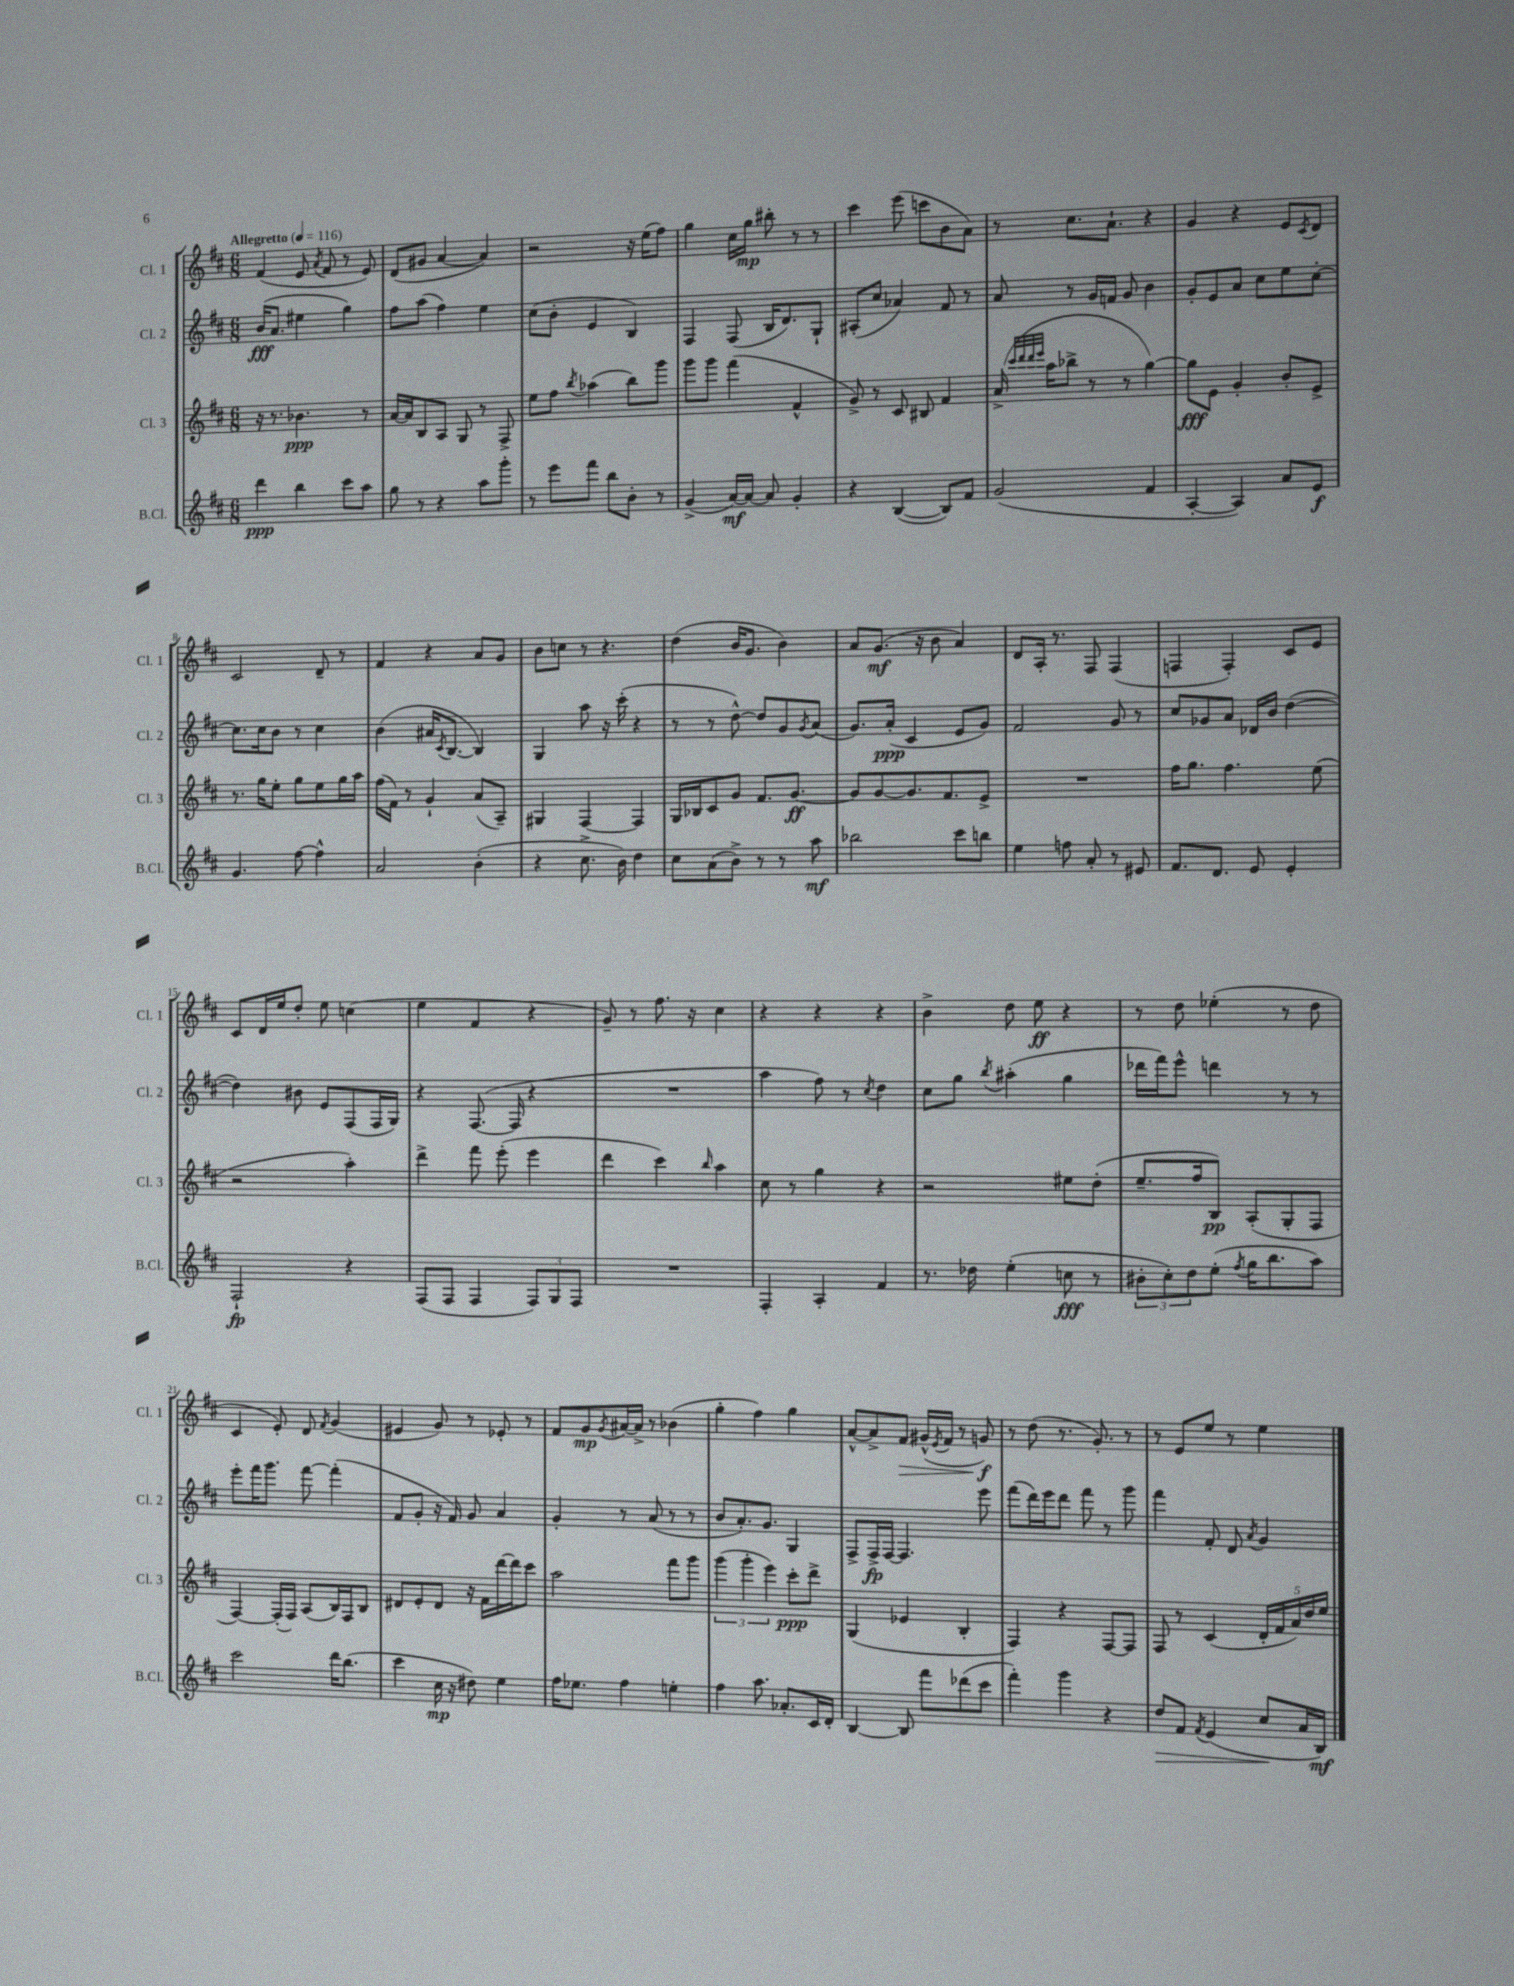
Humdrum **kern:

**kern	**dynam	**kern	**dynam	**kern	**dynam	**kern	**dynam
*part4	*part4	*part3	*part3	*part2	*part2	*part1	*part1
*staff4	*staff4	*staff3	*staff3	*staff2	*staff2	*staff1	*staff1
*I"B.Cl.	*	*I"Cl. 3	*	*I"Cl. 2	*	*I"Cl. 1	*
*I'B.Cl.	*	*I'Cl. 3	*	*I'Cl. 2	*	*I'Cl. 1	*
*clefG2	*	*clefG2	*	*clefG2	*	*clefG2	*
*k[f#c#]	*	*k[f#c#]	*	*k[f#c#]	*	*k[f#c#]	*
*M6/8	*	*M6/8	*	*M6/8	*	*M6/8	*
*MM116	*	*MM116	*	*MM116	*	*MM116	*
=1	=1	=1	=1	=1	=1	=1	=1
!	!	!	!	!	!	!LO:TX:a:B:t=Allegretto	!
4ddd\	ppp	16r	.	(16b/KL	fff	(4f#/	.
.	.	8.r	.	8.a/J	.	.	.
4bb\	.	4.b-X\	ppp	4ee#X\	.	8e/	.
.	.	.	.	.	.	8qa/	.
.	.	.	.	.	.	8f#/	.
8ccc#\L	.	.	.	4gg\)	.	8r	.
8aa\J	.	8r	.	.	.	8e/)	.
=2	=2	=2	=2	=2	=2	=2	=2
8gg\	.	[16a/LL	.	8ff#\L	.	(8d/L	.
.	.	16a/J]	.	.	.	.	.
8r	.	8B/	.	(8aa\J	.	8g#X/J	.
4r	.	8A/J	.	4ff#\)	.	[4a/	.
.	.	8G/	.	.	.	.	.
8aa\L	.	8r	.	4ee\	.	4a/])	.
8ggg'\J	.	8F#^/	.	.	.	.	.
=3	=3	=3	=3	=3	=3	=3	=3
8r	.	8ee\L	.	(8cc#\L	.	2r	.
8eee\L	.	8ff#\J	.	8b'\J	.	.	.
.	.	8qbb/	.	.	.	.	.
8fff#\J	.	(4aa-X\	.	4e/	.	.	.
8bb\L	.	.	.	.	.	.	.
8b'\J	.	8bb\L)	.	4B/)	.	16r	.
.	.	.	.	.	.	(16ee\KL	.
8r	.	8ggg\J	.	.	.	8ff#\J)	.
=4	=4	=4	=4	=4	=4	=4	=4
(4g^/	.	8ggg\L	.	4F#/	.	4gg\	.
.	.	8ggg\J	.	.	.	.	.
[16a/LL)	mf	(4fff#\	.	(8F#/	.	16cc#\LL	.
16a/JJ_	.	.	.	.	.	16gg\JJ	mp
8a/]	.	.	.	16B/KL	.	8bb#X'\	.
.	.	.	.	8.d/)	.	.	.
4g'/	.	4f#^^/	.	.	.	8r	.
.	.	.	.	8G`/J	.	8r	.
=5	=5	=5	=5	=5	=5	=5	=5
4r	.	8g^/)	.	(8A#X'/L	.	4ccc#\	.
.	.	8r	.	8cc#/J	.	.	.
([4B/	.	8c#/	.	4a-X/)	.	(8eee\	.
.	.	8B#X/	.	.	.	8cccn\L	.
8B/L])	.	4f#/	.	8f#/	.	8b\	.
8f#/J	.	.	.	8r	.	8a\J)	.
=6	=6	=6	=6	=6	=6	=6	=6
(2g/	.	(16a^/	.	8a/	.	8r	.
.	.	32qqccc#/LLL	.	.	.	.	.
.	.	32qqddd/	.	.	.	.	.
.	.	32qqddd/	.	.	.	.	.
.	.	32qqeee/JJJ	.	.	.	.	.
.	.	16aa\KL	.	.	.	.	.
.	.	8bb-X^\J	.	8r	.	8.cc#\L	.
.	.	8r	.	16g/LL	.	.	.
.	.	.	.	16fn/JJ	.	8.a`\J	.
.	.	8r	.	8g/	.	.	.
4f#/	.	[4gg\)	.	4b\	.	4r	.
=7	=7	=7	=7	=7	=7	=7	=7
[4A'/	.	8gg\L]	fff	8g'/L	.	4g/	.
.	.	8e\J	.	8e/	.	.	.
4A/])	.	4g'/	.	8a/J	.	4r	.
.	.	.	.	8cc#\L	.	.	.
8a/L	.	8b'/L	.	8ee\	.	8e/L	.
.	.	.	.	.	.	8qc#/	.
8e/J	f	8e^/J	.	[8cc#'\J	.	8d/J	.
!!LO:LB:g=z
=8	=8	=8	=8	=8	=8	=8	=8
4.g/	.	8.r	.	8.cc#\L]	.	2c#/	.
.	.	16gg\KL	.	16cc#\k	.	.	.
.	.	8ee'\J	.	8b\J	.	.	.
[8ff#\	.	8gg\L	.	8r	.	.	.
4ff#^^\]	.	8ee\	.	4cc#\	.	8d~/	.
.	.	16gg\L	.	.	.	8r	.
.	.	16aa\JJ	.	.	.	.	.
=9	=9	=9	=9	=9	=9	=9	=9
2a/	.	(16ff#\LL	.	(4b\	.	4f#/	.
.	.	16f#\JJ)	.	.	.	.	.
.	.	8r	.	.	.	.	.
.	.	4g`/	.	16a#X/KL	.	4r	.
.	.	.	.	8qc#/	.	.	.
.	.	.	.	[8.B/J	.	.	.
(4b'\	.	(8a/L	.	4B/])	.	8a/L	.
.	.	8A~/J)	.	.	.	8g/J	.
=10	=10	=10	=10	=10	=10	=10	=10
4r	.	4G#X/	.	4G/	.	8b\L	.
.	.	.	.	.	.	8ccn\J	.
8.cc#^\	.	[4F#/	.	8aa\	.	8r	.
.	.	.	.	16r	.	4.r	.
16b\)	.	.	.	(16ccc#'\	.	.	.
4dd\	.	4F#/]	.	4r	.	.	.
=11	=11	=11	=11	=11	=11	=11	=11
8cc#\L	.	16G/LL	.	8r	.	(4dd\	.
.	.	16B-X/J	.	.	.	.	.
(8a\	.	8c#/	.	8r	.	.	.
8b^\J)	.	8g/J	.	[8dd^^\)	.	16b/KL	.
.	.	.	.	.	.	8.g/J	.
8r	.	8.f#/L	.	8dd/L]	.	.	.
8r	.	.	.	8g/	.	4b\)	.
.	.	[8.g/J	ff	.	.	.	.
.	.	.	.	8qg/	.	.	.
8aa\	mf	.	.	(8a/J	.	.	.
=12	=12	=12	=12	=12	=12	=12	=12
2bb-X\	.	8g/L]	.	8.g/L)	.	8a/L	.
.	.	[8g/	.	.	.	(8.g/J	mf
.	.	.	.	(16a'/Jk	ppp	.	.
.	.	8.g/]	.	4c#/	.	.	.
.	.	.	.	.	.	16r	.
.	.	.	.	.	.	8b\	.
.	.	8.f#/	.	.	.	.	.
8ccc#\L	.	.	.	8e/L	.	4a/)	.
8bbn\J	.	8e^/J	.	8g/J)	.	.	.
=13	=13	=13	=13	=13	=13	=13	=13
4ee\	.	2.r	.	2f#/	.	8d/L	.
.	.	.	.	.	.	16A'/Jk	.
.	.	.	.	.	.	8.r	.
8ffn\	.	.	.	.	.	.	.
8a'/	.	.	.	.	.	8F#/	.
8r	.	.	.	8g/	.	(4F#/	.
8e#X/	.	.	.	8r	.	.	.
=14	=14	=14	=14	=14	=14	=14	=14
8.f#/L	.	16ff#\KL	.	8cc#/L	.	4Fn/	.
.	.	8.gg\J	.	.	.	.	.
.	.	.	.	8g-X/	.	.	.
8.d/J	.	.	.	.	.	.	.
.	.	4.ff#\	.	8a/J	.	4F'/)	.
8e/	.	.	.	16d-X/LL	.	.	.
.	.	.	.	16b/JJ	.	.	.
4e'/	.	.	.	([4dd\	.	8c#/L	.
.	.	(8ee\	.	.	.	8e/J	.
!!LO:LB:g=z
=15	=15	=15	=15	=15	=15	=15	=15
2F#`/	fp	2r	.	4dd\])	.	8c#/L	.
.	.	.	.	.	.	16d/L	.
.	.	.	.	.	.	16ee/J	.
.	.	.	.	8b#X\	.	8dd'/J	.
.	.	.	.	8e/L	.	8ee\	.
4r	.	4aa'\)	.	(8F#/	.	(4ccn\	.
.	.	.	.	16F#/L	.	.	.
.	.	.	.	16G/JJ)	.	.	.
=16	=16	=16	=16	=16	=16	=16	=16
(8F#/L	.	4ddd^\	.	4r	.	4ee\	.
8F#/J	.	.	.	.	.	.	.
4F#/	.	8fff#\	.	([8.F#/	.	4f#/	.
.	.	(8eee'\	.	.	.	.	.
.	.	.	.	16F#/]	.	.	.
12F#/L)	.	4eee\	.	4r	.	4r	.
12G/	.	.	.	.	.	.	.
12F#/J	.	.	.	.	.	.	.
=17	=17	=17	=17	=17	=17	=17	=17
2.r	.	4ddd\	.	2.r	.	8g~/)	.
.	.	.	.	.	.	8r	.
.	.	4ccc#\)	.	.	.	8.ff#\	.
.	.	.	.	.	.	16r	.
.	.	16qqbb/	.	.	.	.	.
.	.	4aa\	.	.	.	4cc#\	.
=18	=18	=18	=18	=18	=18	=18	=18
4F#'/	.	8cc#\	.	4aa\	.	4r	.
.	.	8r	.	.	.	.	.
4A'/	.	4gg\	.	8ff#\)	.	4r	.
.	.	.	.	8r	.	.	.
.	.	.	.	8qcc#/	.	.	.
4f#/	.	4r	.	4dd\	.	4r	.
=19	=19	=19	=19	=19	=19	=19	=19
8.r	.	2r	.	8cc#\L	.	4b^\	.
.	.	.	.	8gg\J	.	.	.
16dd-X\	.	.	.	.	.	.	.
.	.	.	.	8qbb/	.	.	.
(4ee'\	.	.	.	(4aa#X'\	.	8dd\	.
.	.	.	.	.	.	8ee\	ff
8ccn\	fff	8ee#X\L	.	4gg\	.	4r	.
8r	.	(8dd'\J	.	.	.	.	.
=20	=20	=20	=20	=20	=20	=20	=20
12b#X'\L	.	8.ee~/L	.	16ddd-X\LL	.	8r	.
.	.	.	.	16fff#\J)	.	.	.
12cc#'\)	.	.	.	.	.	.	.
.	.	.	.	8eee^^\J	.	8dd\	.
12dd\	.	.	.	.	.	.	.
.	.	16ff#/k	.	.	.	.	.
(8ee'\J	.	8B/J)	pp	4dddn\	.	(4ee-X'\	.
8qff#/	.	.	.	.	.	.	.
16gg\KL	.	(8A'/L	.	.	.	.	.
8.bb\	.	.	.	.	.	.	.
.	.	8G'/	.	8r	.	8r	.
8aa\J)	.	8F#/J	.	8r	.	8dd\	.
!!LO:LB:g=z
=21	=21	=21	=21	=21	=21	=21	=21
2ccc#\	.	[4F#/)	.	8eee'\L	.	4c#/	.
.	.	.	.	16fff#\K	.	.	.
.	.	.	.	8.ggg\J	.	.	.
.	.	(16F#'/LL]	.	.	.	8e'/)	.
.	.	16F#/JJ)	.	.	.	.	.
.	.	(8A/L	.	[8fff#\	.	8d/	.
.	.	.	.	.	.	8qf#/	.
16ddd\KL	.	16B/L)	.	(4fff#'\]	.	(4g/	.
(8.bb\J	.	16F#/J	.	.	.	.	.
.	.	8B/J	.	.	.	.	.
=22	=22	=22	=22	=22	=22	=22	=22
4ccc#\	.	8d#X/L	.	8f#/L	.	4e#X/	.
.	.	8e'/	.	8g'/J	.	.	.
16cc#\	mp	8d#/J	.	16r	.	8g/)	.
16r	.	.	.	16f#/)	.	.	.
8dd#X\)	.	16r	.	8g/	.	8r	.
.	.	16f#\LL	.	.	.	.	.
4ee\	.	[16ddd\	.	4a/	.	8e-X'/	.
.	.	16ddd\J]	.	.	.	.	.
.	.	8ccc#\J	.	.	.	8r	.
=23	=23	=23	=23	=23	=23	=23	=23
16ff#\KL	.	2aa\	.	4g'/	.	8f#/L	.
8.ee-X\J	.	.	.	.	.	.	.
.	.	.	.	.	.	8g/	mp
.	.	.	.	.	.	8qg/	.
4ff#\	.	.	.	8r	.	[16a#X/L	.
.	.	.	.	.	.	16a#^/JJ]	.
.	.	.	.	(8a/	.	8r	.
4een'\	.	8fff#\L	.	8r	.	(4b-X\	.
.	.	8ggg\J	.	8r	.	.	.
=24	=24	=24	=24	=24	=24	=24	=24
4ff#\	.	(6ggg\	.	8b/L	.	4gg'\	.
.	.	.	.	8.a'/)	.	.	.
.	.	6ggg'\	.	.	.	.	.
8.aa\	.	.	.	.	.	4ff#\)	.
.	.	.	.	8.g/J	.	.	.
.	.	6eee\)	.	.	.	.	.
8.a-X'/L	.	.	.	.	.	.	.
.	.	8ccc#'\L	ppp	4G/	.	4gg\	.
16c#/L	.	8ddd^\J	.	.	.	.	.
16d'/JJ	.	.	.	.	.	.	.
=25	=25	=25	=25	=25	=25	=25	=25
[4B/	.	(4G/	.	8F#^/L	.	[8a^^/L	.
.	.	.	.	16F#^/L	fp	8a^/]	.
.	.	.	.	[16F#/JJ	.	.	.
!	!	!	!	!	!	!	!LO:HP:b
8B/]	.	4e-X/	.	4.F#/]	.	8f#/J	>
8fff#\L	.	.	.	.	.	(16g#X^^/LL	.
.	.	.	.	.	.	8qe/	.
.	.	.	.	.	.	16f#/JJ	.
(8ddd-X\	.	4B'/	.	.	.	8r	.
8ccc#\J	.	.	.	8eee\	.	8gn/)	f
.	.	.	.	.	.	.	]
=26	=26	=26	=26	=26	=26	=26	=26
4fff#'\)	.	4F#/)	.	(8fff#\L	.	8r	.
.	.	.	.	16ddd\L)	.	(8dd\	.
.	.	.	.	16eee\J	.	.	.
4ggg\	.	4r	.	8ddd\J	.	8.r	.
.	.	.	.	8fff#\	.	.	.
.	.	.	.	.	.	8.g'/)	.
4r	.	[8F#/L	.	8r	.	.	.
.	.	8F#/J]	.	8ggg\	.	8r	.
=27	=27	=27	=27	=27	=27	=27	=27
!	!LO:HP:b	!	!	!	!	!	!
8dd/L	>	8F#/	.	4fff#\	.	8r	.
8f#/J	.	8r	.	.	.	8e/L	.
8qf#/	.	.	.	.	.	.	.
(4e/	.	(4c#/	.	8f#'/	.	8ee/J	.
.	.	.	.	8d/	.	8r	.
.	.	.	.	8qa/	.	.	.
8cc#/L	.	20d'/LL	.	4g/	.	4ee\	.
.	.	20f#/	.	.	.	.	.
.	.	20a/)	.	.	.	.	.
16a/L	]	.	.	.	.	.	.
.	.	20dd/	.	.	.	.	.
16B/JJ)	mf	.	.	.	.	.	.
.	.	20ee/JJ	.	.	.	.	.
==	==	==	==	==	==	==	==
*-	*-	*-	*-	*-	*-	*-	*-
